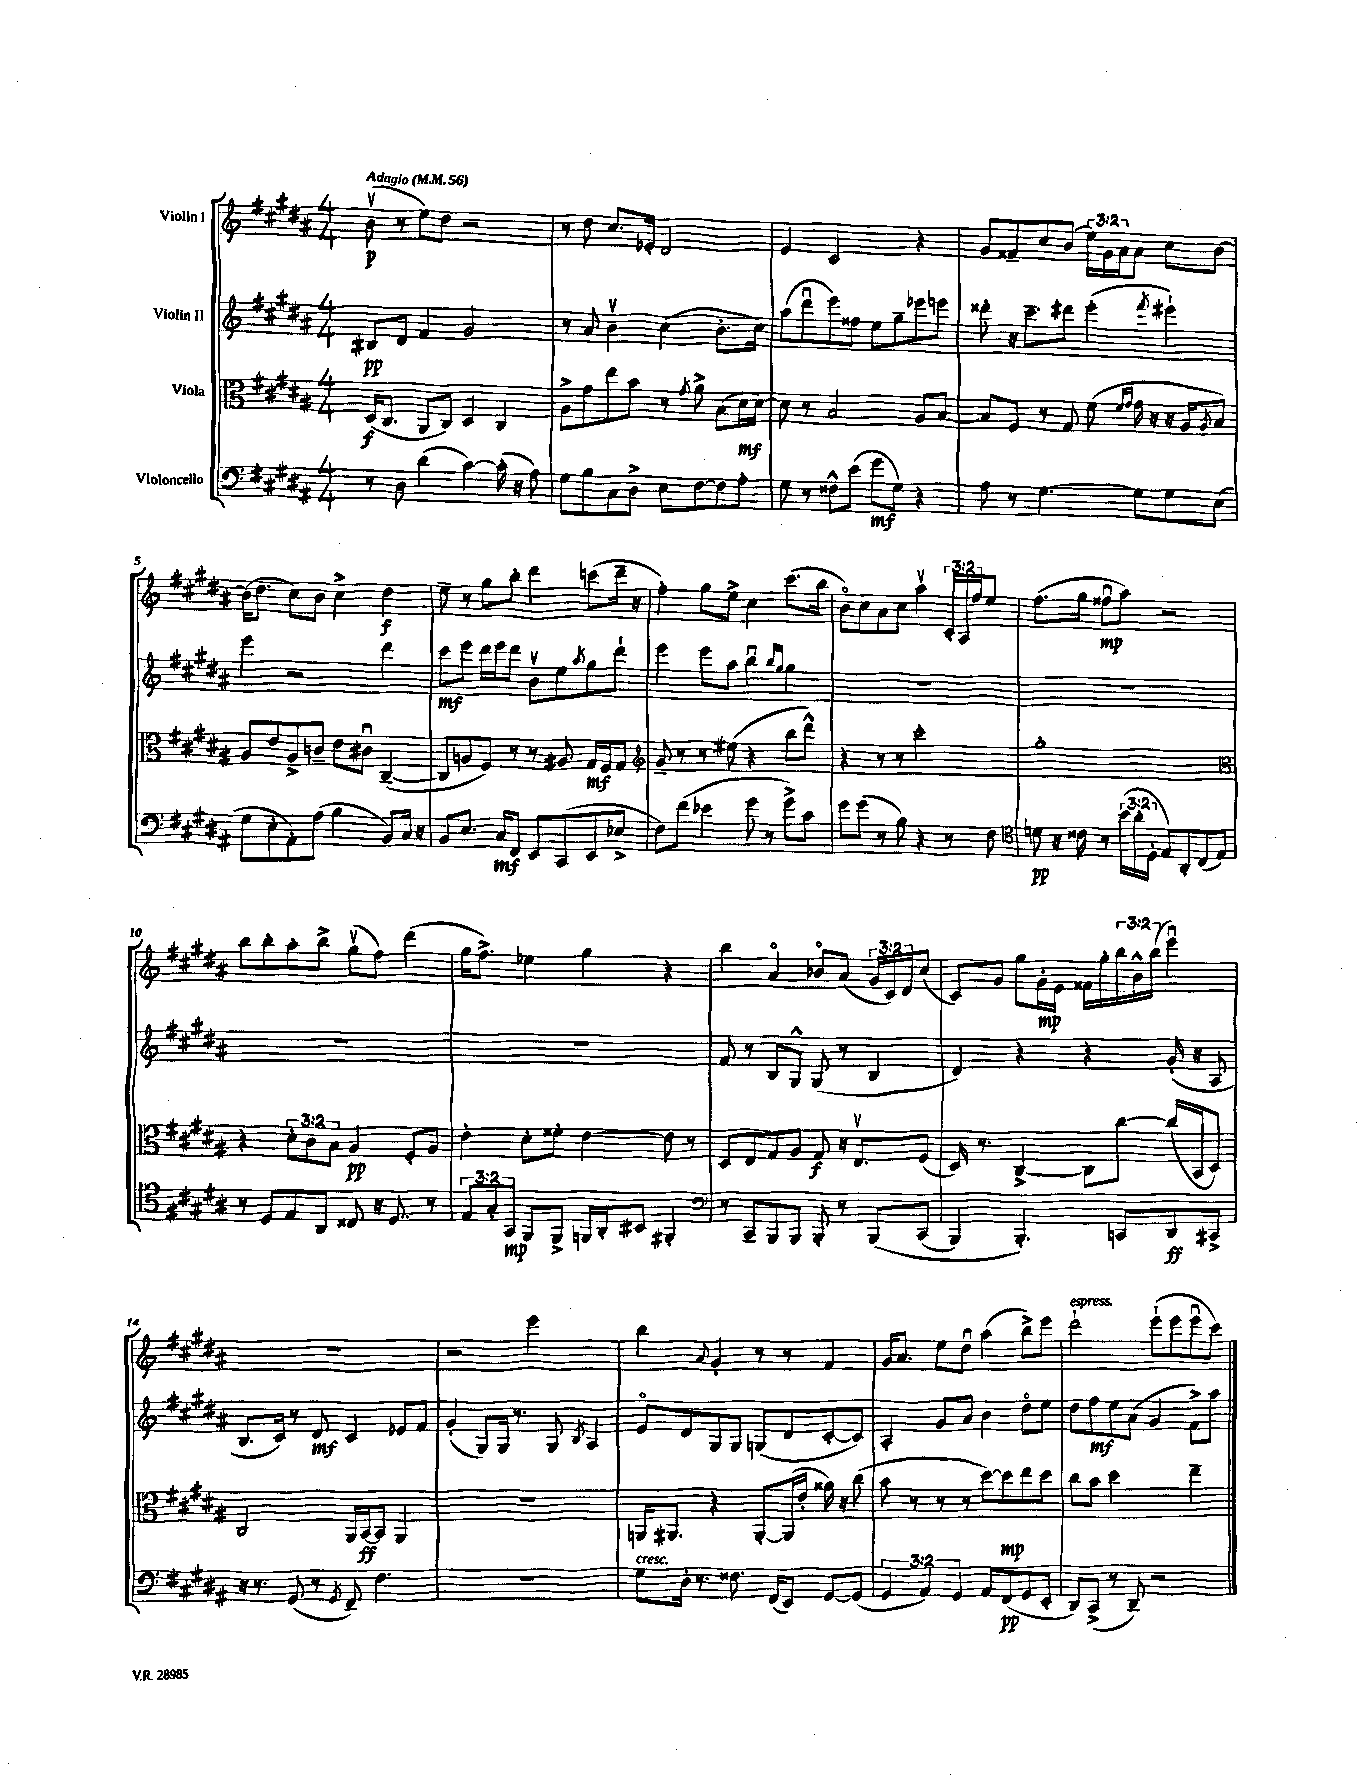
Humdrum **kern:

**kern	**dynam	**kern	**dynam	**kern	**dynam	**kern	**dynam
*part4	*part4	*part3	*part3	*part2	*part2	*part1	*part1
*staff4	*staff4	*staff3	*staff3	*staff2	*staff2	*staff1	*staff1
*I"Violoncello	*	*I"Viola	*	*I"Violin II	*	*I"Violin I	*
*clefF4	*	*clefC3	*	*clefG2	*	*clefG2	*
*k[f#c#g#d#a#]	*	*k[f#c#g#d#a#]	*	*k[f#c#g#d#a#]	*	*k[f#c#g#d#a#]	*
*M4/4	*	*M4/4	*	*M4/4	*	*M4/4	*
*MM56	*	*MM56	*	*MM56	*	*MM56	*
=1	=1	=1	=1	=1	=1	=1	=1
!	!	!	!	!	!	!LO:TX:a:B:t=Adagio	!
8r	.	(16D#/KL	f	8B#X/L	pp	(8bv\	p
.	.	8.C#/J	.	.	.	.	.
8D#\	.	.	.	8d#/J	.	8r	.
(4d#\	.	8AA#/L	.	4f#/	.	8ee\L)	.
.	.	8C#/J)	.	.	.	8dd#\J	.
[4c#\)	.	4D#/	.	2g#/	.	2r	.
(16c#'\]	.	4C#/	.	.	.	.	.
16r	.	.	.	.	.	.	.
8A#\)	.	.	.	.	.	.	.
=2	=2	=2	=2	=2	=2	=2	=2
8G#\L	.	8A#^\L	.	8r	.	8r	.
8B\	.	8g#\	.	8a#/	.	8dd#\	.
8C#\	.	8ee\	.	4bv\	.	8.cc#/L	.
8D#^\J	.	8b\J	.	.	.	.	.
.	.	.	.	.	.	16e-X'/Jk	.
8E\L	.	8r	.	(4cc#\	.	2d#/	.
.	.	8qg#/	.	.	.	.	.
[8F#\	.	8a#^\	.	.	.	.	.
8F#\]	.	(8B\L	.	8.b'\L	.	.	.
8A#'\J	.	16d#\L	mf	.	.	.	.
.	.	[16d#\JJ)	.	16cc#\Jk)	.	.	.
=3	=3	=3	=3	=3	=3	=3	=3
8G#\	.	8d#\]	.	(8aa#\L	.	4e/	.
8r	.	8r	.	8ddd#u\	.	.	.
8F##X^^\L	.	2B/	.	8eee\)	.	2c#/	.
(8e\J	.	.	.	8ff##X\J	.	.	.
8g#\L	mf	.	.	8ee\L	.	.	.
8G#\J)	.	.	.	8gg#~\	.	.	.
4r	.	8A#/L	.	8eee-X\	.	4r	.
.	.	[8B/J	.	8eeen\J	.	.	.
=4	=4	=4	=4	=4	=4	=4	=4
8A#\	.	8B/L]	.	8ddd##X'\	.	8g#/L	.
8r	.	8F#/J	.	16r	.	8f##X~/	.
.	.	.	.	8.ccc#~\L	.	.	.
[4.G#\	.	8r	.	.	.	8cc#/	.
.	.	8G#/	.	8ddd#X\J	.	(8b/J	.
.	.	(8f#\	.	(4eee'\	.	24ee\LL)	.
.	.	.	.	.	.	24g#\	.
.	.	.	.	.	.	24a#\J	.
.	.	16qqf#/LL	.	.	.	.	.
.	.	16qqg#/JJ	.	.	.	.	.
8G#\L]	.	16g#\	.	.	.	8a#\J	.
.	.	16r	.	.	.	.	.
.	.	.	.	8qfff#/	.	.	.
8G#\	.	16r	.	4eee#X`\)	.	8cc#\L	.
.	.	16A#/KL	.	.	.	.	.
.	.	8qA#/	.	.	.	.	.
(8E\J	.	8B/J)	.	.	.	[8b\J	.
!!LO:LB:g=z
=5	=5	=5	=5	=5	=5	=5	=5
8G#\L	.	8A#/L	.	4eee\	.	(16b\KL]	.
.	.	.	.	.	.	8.dd#\J	.
8E'\	.	8e/	.	.	.	.	.
8AA#'\)	.	8A#^/	.	2r	.	8cc#\L)	.
(8A#\J	.	8cn~/J	.	.	.	8b\J	.
4B\	.	8e\L	.	.	.	4cc#^\	.
.	.	8c#Xu\J	.	.	.	.	.
8BB/L)	.	([4C#~/	.	4ddd#\	.	4dd#\	f
16C#/Jk	.	.	.	.	.	.	.
16r	.	.	.	.	.	.	.
=6	=6	=6	=6	=6	=6	=6	=6
8BB/L	.	8C#/L]	.	8ccc#\L	mf	8ee~\	.
8.E/J	.	8An/	.	8eee\J	.	8r	.
.	.	8F#/J)	.	16ddd#\LL	.	8gg#\L	.
16C#/KL	mf	.	.	16eee\J	.	.	.
8FF#/J	.	8r	.	8ddd#\J	.	8bb'\J	.
8EE/L	.	8r	.	8bv\L	.	4ddd#\	.
(8CC#/	.	8A#X/	.	8ee\	.	.	.
.	.	.	.	8qaa#/	.	.	.
8EE/	.	16G#/LL	mf	8gg#\	.	(8cccn\L	.
.	.	16F#/J	.	.	.	.	.
8E-X^/J	.	8G#/J	.	8ddd#`\J	.	16ddd#~\Jk	.
.	.	.	.	.	.	16r	.
=7	=7	=7	=7	=7	=7	=7	=7
*	*	*clefG2	*	*	*	*	*
8F#\L)	.	8g#~/	.	4eee\	.	4ff#'\)	.
(8f#\J	.	8r	.	.	.	.	.
4e-X\	.	8r	.	8eee\L	.	8gg#\L	.
.	.	(8ee#X\	.	8aa#\J	.	8ee^\J	.
8g#\	.	4r	.	4bbu\	.	4cc#\	.
8r	.	.	.	.	.	.	.
.	.	.	.	16qqbb/LL	.	.	.
.	.	.	.	16qqgg#/JJ	.	.	.
8g#^\L)	.	8bb\L	.	4gg#\	.	(8.ccc#\L	.
8c#\J	.	8ddd#^^\J)	.	.	.	.	.
.	.	.	.	.	.	16bb\Jk	.
=8	=8	=8	=8	=8	=8	=8	=8
8g#\L	.	4r	.	1r	.	8b\L)	.
(8g#\J	.	.	.	.	.	8cc#\	.
8r	.	8r	.	.	.	8a#\	.
8B\)	.	8r	.	.	.	8cc#\J	.
4r	.	2ccc#'\	.	.	.	4aa#v\	.
8r	.	.	.	.	.	24c#'/LL	.
.	.	.	.	.	.	24A#/	.
.	.	.	.	.	.	24ff#/J	.
8F#\	.	.	.	.	.	8ee/J	.
=9	=9	=9	=9	=9	=9	=9	=9
*clefC4	*	*	*	*	*	*	*
8dn\	pp	1gg#'	.	1r	.	(8.ff#\L	.
16r	.	.	.	.	.	.	.
16c##X\	.	.	.	.	.	16gg#\Jk	.
8r	.	.	.	.	.	8ff##Xu\L	mp
(24b\LL	.	.	.	.	.	8aa#\J)	.
24a#'\	.	.	.	.	.	.	.
24D#'\JJ	.	.	.	.	.	.	.
8E/L)	.	.	.	.	.	2r	.
8AA#'/	.	.	.	.	.	.	.
(8C#/	.	.	.	.	.	.	.
8E/J)	.	.	.	.	.	.	.
!!LO:LB:g=z
=10	=10	=10	=10	=10	=10	=10	=10
*	*	*clefC3	*	*	*	*	*
8r	.	4r	.	1r	.	8bb\L	.
8D#/L	.	.	.	.	.	8bb'\	.
8E/	.	12d#'\L	.	.	.	8aa#'\	.
.	.	12c#\	.	.	.	.	.
8AA#/J	.	.	.	.	.	8bb^\J	.
.	.	12B\J	.	.	.	.	.
8C##X/	.	4A#/	pp	.	.	(8gg#v\L	.
16r	.	.	.	.	.	8ff#\J)	.
8.D#/	.	.	.	.	.	.	.
.	.	8F#'/L	.	.	.	(4ddd#\	.
8r	.	8A#/J	.	.	.	.	.
=11	=11	=11	=11	=11	=11	=11	=11
12E/L	.	4e'\	.	1r	.	16gg#\KL	.
.	.	.	.	.	.	8.ff#^\J)	.
12G#'/	.	.	.	.	.	.	.
12GG#/J	mp	.	.	.	.	.	.
8FF#/L	.	8d#'\L	.	.	.	4ee-X\	.
8FF#^/J	.	8f##X'\J	.	.	.	.	.
16FFn/LL	.	[4e\	.	.	.	4gg#\	.
16AA#'/J	.	.	.	.	.	.	.
8BB#X/J	.	.	.	.	.	.	.
4FF#X'/	.	8e\]	.	.	.	4r	.
.	.	8r	.	.	.	.	.
=12	=12	=12	=12	=12	=12	=12	=12
*clefF4	*	*	*	*	*	*	*
8r	.	8D#/L	.	8f#/	.	4bb\	.
8CC#~/L	.	8E/	.	8r	.	.	.
8BBB/	.	8G#/	.	8B/L	.	4a#/	.
8BBB/J	.	8A#/J	.	8G#^^/J	.	.	.
8BBB'/	.	8G#/	f	(8G#/	.	8b-X/L	.
8r	.	16r	.	8r	.	(8a#/J	.
.	.	8.Ev/L	.	.	.	.	.
(8BBB/L	.	.	.	4B/	.	24g#/LL	.
.	.	.	.	.	.	24c#/)	.
.	.	.	.	.	.	24d#/J	.
(8CC#/J	.	(8F#/J	.	.	.	(8cc#/J	.
=13	=13	=13	=13	=13	=13	=13	=13
4BBB/)	.	16D#/)	.	4d#/)	.	8c#/L)	.
.	.	8.r	.	.	.	.	.
.	.	.	.	.	.	8g#/J	.
4.BBB'/)	.	[4C#^/	.	4r	.	8gg#\L	.
.	.	.	.	.	.	16g#'\L	mp
.	.	.	.	.	.	16e\JJ	.
.	.	8C#\L]	.	4r	.	16f##X\LL	.
.	.	.	.	.	.	16gg#'\	.
8CCn/L	.	[8cc#\J	.	.	.	24bb\	.
.	.	.	.	.	.	24b^^\	.
.	.	.	.	.	.	(24bb\JJ	.
8DD#/	ff	(16cc#/LL]	.	(16g#'/	.	4eeeu\)	.
.	.	16BB/J	.	16r	.	.	.
8CC#X^/J	.	8D#/J)	.	8A#/	.	.	.
!!LO:LB:g=z
=14	=14	=14	=14	=14	=14	=14	=14
16r	.	2C#/	.	8.B/L	.	1r	.
8.r	.	.	.	.	.	.	.
.	.	.	.	16c#/Jk)	.	.	.
(8GG#/	.	.	.	8r	.	.	.
8r	.	.	.	8d#/	mf	.	.
8qGG#/	.	.	.	.	.	.	.
8FF#~/)	.	16AA#/LL	.	4c#/	.	.	.
.	.	[16BB/J	ff	.	.	.	.
4.F#\	.	8BB/J]	.	.	.	.	.
.	.	4AA#/	.	8e-X/L	.	.	.
.	.	.	.	8f#/J	.	.	.
=15	=15	=15	=15	=15	=15	=15	=15
1r	.	1r	.	(4g#'/	.	2r	.
.	.	.	.	8G#/L)	.	.	.
.	.	.	.	16G#/Jk	.	.	.
.	.	.	.	8.r	.	.	.
.	.	.	.	.	.	2eee\	.
.	.	.	.	8G#/	.	.	.
.	.	.	.	8qB/	.	.	.
.	.	.	.	4A#/	.	.	.
=16	=16	=16	=16	=16	=16	=16	=16
!LO:TX:a:i:t=cresc.	!	!	!	!	!	!	!
8G#\L	.	16AAn/KL	.	8e/L	.	4bb\	.
.	.	8.AA#X/J	.	.	.	.	.
16D#'\Jk	.	.	.	8d#/	.	.	.
8.r	.	.	.	.	.	.	.
.	.	.	.	.	.	8qqa#/	.
.	.	4r	.	8G#/	.	4g#'/	.
8.F##X\	.	.	.	8G#/J	.	.	.
.	.	[8AA#'/L	.	(8Gn/L	.	8r	.
(16FF#/KL	.	.	.	.	.	.	.
8EE/J)	.	(16AA#/L]	.	8d#/	.	8r	.
.	.	16e'/JJ	.	.	.	.	.
[8GG#/L	.	16a##X\)	.	[8c#'/	.	4f#/	.
.	.	16r	.	.	.	.	.
(8GG#/J]	.	(8cc#\	.	8c#/J])	.	.	.
=17	=17	=17	=17	=17	=17	=17	=17
6GG#/	.	8b\	.	4A#'/	.	16g#/KL	.
.	.	.	.	.	.	8.a#/J	.
.	.	8r	.	.	.	.	.
6AA#/)	.	.	.	.	.	.	.
.	.	8r	.	8g#/L	.	8ee\L	.
6GG#/	.	.	.	.	.	.	.
.	.	8r	.	8a#/J	.	8dd#u\J	.
8AA#/L	.	[8dd#\L)	.	4b\	.	(4aa#\	.
(8FF#/	pp	8dd#\]	mp	.	.	.	.
8GG#/	.	8ee\	.	8dd#\L	.	8bb^\L)	.
8EE'/J	.	8dd#\J	.	8ee\J	.	8eee\J	.
=18	=18	=18	=18	=18	=18	=18	=18
!	!	!	!	!	!	!LO:TX:a:i:t=espress.	!
8DD#/L)	.	8cc#\L	.	8dd#\L	.	2ddd#`\	.
(8CC#^/J	.	8b\J	.	8ff#\	mf	.	.
8r	.	2dd#\	.	8ee\	.	.	.
8DD#~/)	.	.	.	(8a#\J	.	.	.
2r	.	.	.	4g#/	.	(8eee`\L	.
.	.	.	.	.	.	8eee\	.
.	.	4ee~\	.	8f#^\L)	.	8eeeu\	.
.	.	.	.	8aa#\J	.	8ccc#\J)	.
==	==	==	==	==	==	==	==
*-	*-	*-	*-	*-	*-	*-	*-
